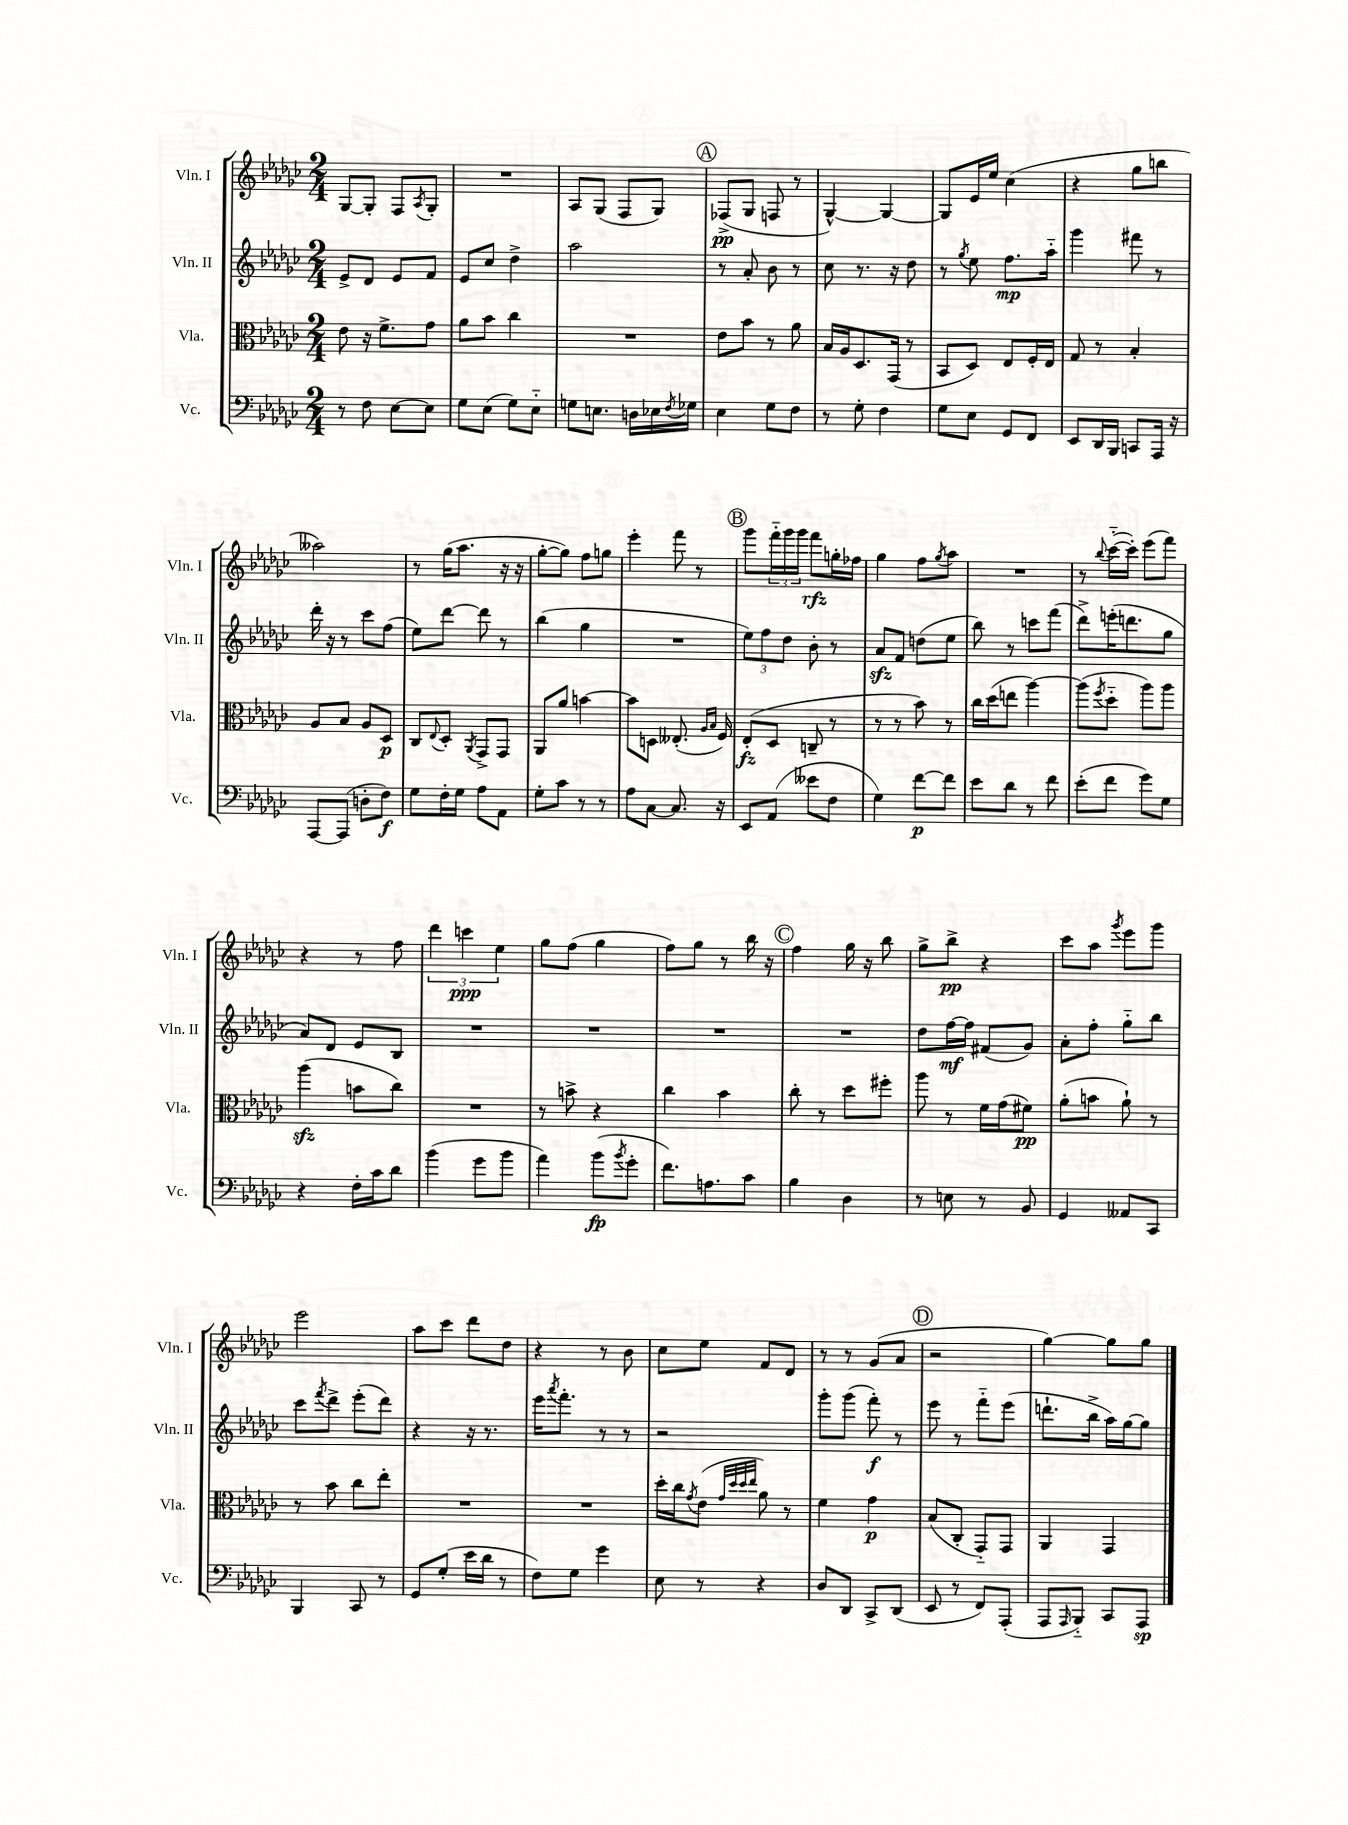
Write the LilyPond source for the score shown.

<<
\new StaffGroup <<
\new Staff = "s0" \with { instrumentName = "Vln. I" shortInstrumentName = "Vln. I" } {
    \clef treble \key ges \major \numericTimeSignature \time 2/4
    ges8~ ges8-. f8 \acciaccatura { aes8 } ges8-. |
    R2 |
    aes8 ges8( f8 ges8) |
    \mark \markup { \circle "A" } fes8->\pp( ges8 f8 r8 |
    ges4~-^) ges4~ |
    ges8 ees'16 ees''16 ces''4( |
    r4 ges''8 b''8 |
    aeses''2) |
    r8 ges''16( aes''8. r16 r16 |
    ges''8~-. ges''8) f''8 g''8 |
    ees'''4-. f'''8 r8 |
    \mark \markup { \circle "B" } ges'''8 \tuplet 3/2 { f'''16-_ ges'''16 ges'''16 } f'''8\rfz g''16-. fes''16 |
    ges''4 f''8 \acciaccatura { ges''8 } aes''8 |
    R2 |
    r8 \appoggiatura { bes''8 } ces'''16~-_( ces'''16-.) ees'''8( f'''8) |
    r4 r8 f''8 |
    \tuplet 3/2 { des'''4 c'''4\ppp ees''4 } |
    ges''8 f''8( ges''4 |
    f''8) ges''8 r8 bes''16 r16 |
    \mark \markup { \circle "C" } f''4 ges''16 r16 bes''8 |
    ges''8-> bes''8->\pp r4 |
    ces'''8 aes''8 \acciaccatura { ges'''8 } ees'''8 ges'''8 |
    ees'''2 |
    aes''8 ces'''8 des'''8 des''8 |
    r4 r8 bes'8 |
    ces''8 ees''8 f'8 des'8 |
    r8 r8 ges'8( aes'8 |
    \mark \markup { \circle "D" } r2 |
    ges''4~) ges''8 ges''8 \bar "|." |
}
\new Staff = "s1" \with { instrumentName = "Vln. II" shortInstrumentName = "Vln. II" } {
    \clef treble \key ges \major \numericTimeSignature \time 2/4
    ees'8-> des'8 ees'8 f'8 |
    ees'8 ces''8 des''4-> |
    aes''2 |
    \mark \markup { \circle "A" } r8 aes'8-. bes'8 r8 |
    ces''8 r8. r16 des''8 |
    r8 \acciaccatura { ges''8 } ees''8 f''8.\mp aes''16-_ |
    ges'''4 fis'''8 r8 |
    des'''16-. r16 r8 ces'''8 f''8( |
    ees''8) des'''8~ des'''8 r8 |
    bes''4( ges''4 |
    R2 |
    \mark \markup { \circle "B" } \tuplet 3/2 { ees''8) f''8 des''8 } bes'8-. r8 |
    aes'8\sfz f'8 d''8( ees''8 |
    bes''8) r8 c'''8 f'''8( |
    des'''8->) e'''16-.( d'''8. ges''8 |
    aes'8) des'8 ees'8 bes8 |
    R2 |
    R2 |
    R2 |
    \mark \markup { \circle "C" } R2 |
    des''8 f''16~\mf f''16 fis'8( ges'8) |
    aes'8-. f''8-. ges''8-_ bes''8 |
    ces'''8 \acciaccatura { f'''8 } des'''8-> ees'''8-.( des'''8) |
    r4 r16 r8. |
    ees'''16 \acciaccatura { aes'''8 } f'''8.-. r8 r8 |
    r2 |
    ges'''8-. ges'''8( f'''8-.\f) r8 |
    \mark \markup { \circle "D" } ees'''8 r8 f'''8-_ ees'''8( |
    d'''8.-! bes''16-> aes''16) ges''16~ ges''8 \bar "|." |
}
\new Staff = "s2" \with { instrumentName = "Vla." shortInstrumentName = "Vla." } {
    \clef alto \key ges \major \numericTimeSignature \time 2/4
    ees'8 r16 f'8.-> ges'8 |
    aes'8 bes'8 ces''4 |
    R2 |
    \mark \markup { \circle "A" } ees'8 bes'8 r8 aes'8 |
    bes16 aes16 des8. ges,16( r8 |
    bes,8 des8) ees8 f16-. ees16 |
    ges8 r8 bes4-. |
    aes8 bes8 aes8 des8\p |
    ces8 \appoggiatura { ees8 } des8-. \acciaccatura { aes,8 } ges,8-> ges,8 |
    aes,8 aes'8 b'4~ |
    b'8 d8 eeses8.-.( \grace { aes16 bes16 } f16) |
    \mark \markup { \circle "B" } ees8-.\fz( des8 c8-- r8 |
    r8 r8 bes'8) r8 |
    ces''16 des''16( e''8 aes''4~) |
    aes''8( \acciaccatura { f''8 } des''8-_ aes''8) aes''8 |
    aes''4\sfz( b'8 ces''8) |
    R2 |
    r8 b'8-> r4 |
    ces''4 bes'4 |
    \mark \markup { \circle "C" } ces''8-. r8 des''8 fis''8-. |
    aes''8 r8 f'16 ges'16( fis'8\pp) |
    aes'8-.( b'8 aes'8-!) r8 |
    r8 bes'8 ces''8 ees''8-. |
    R2 |
    R2 |
    des''16-. ces''16 \acciaccatura { ges'8 } ees'8( \grace { ges'32 des''32 des''32 ees''32 } aes'8) r8 |
    f'4 ges'4\p |
    \mark \markup { \circle "D" } bes8( ces8-. ges,8-_) ges,8 |
    aes,4 ges,4 \bar "|." |
}
\new Staff = "s3" \with { instrumentName = "Vc." shortInstrumentName = "Vc." } {
    \clef bass \key ges \major \numericTimeSignature \time 2/4
    r8 f8 ees8~ ees8 |
    ges8 ees8( ges8) ees8-_ |
    g8 e8. d16 ees16 \acciaccatura { f8 } ges16 |
    \mark \markup { \circle "A" } ees4 ges8 f8 |
    r8 ges8-. f4 |
    ges8 ees8 ges,8 f,8 |
    ees,8 des,16 bes,,16 c,8 aes,,16 r16 |
    aes,,8~ aes,,8( d8-. f8\f) |
    ges8 f16-. ges16 aes8 aes,8 |
    ges8-. ces'8 r8 r8 |
    aes8 ces8~ ces8. r16 |
    \mark \markup { \circle "B" } ees,8 aes,8( eeses'8 f8 |
    ges4) f'8~\p f'8 |
    ees'8 des'8 r8 f'8 |
    ees'8-.( f'8 ges'8) ges8 |
    r4 f16-. ces'16 des'8 |
    bes'4( ges'8 bes'8 |
    aes'4) bes'8\fp( \acciaccatura { bes'8 } ges'8-. |
    f'8.) a8. ces'8 |
    \mark \markup { \circle "C" } bes4 des4 |
    r8 e8 r8 bes,8 |
    ges,4 aeses,8 ces,8 |
    bes,,4 ces,8 r8 |
    ges,8 ges8-.( ees'16 des'16 r8 |
    f8) ges8 ges'4 |
    ees8 r8 r4 |
    des8 des,8 ces,8-> des,8( |
    \mark \markup { \circle "D" } ees,8 r8 f,8) aes,,8-.( |
    aes,,8 \grace { aes,,16 } bes,,8-_) ces,8 aes,,8\sp \bar "|." |
}
>>
>>
\layout { \context { \Score \remove "Bar_number_engraver" } }
